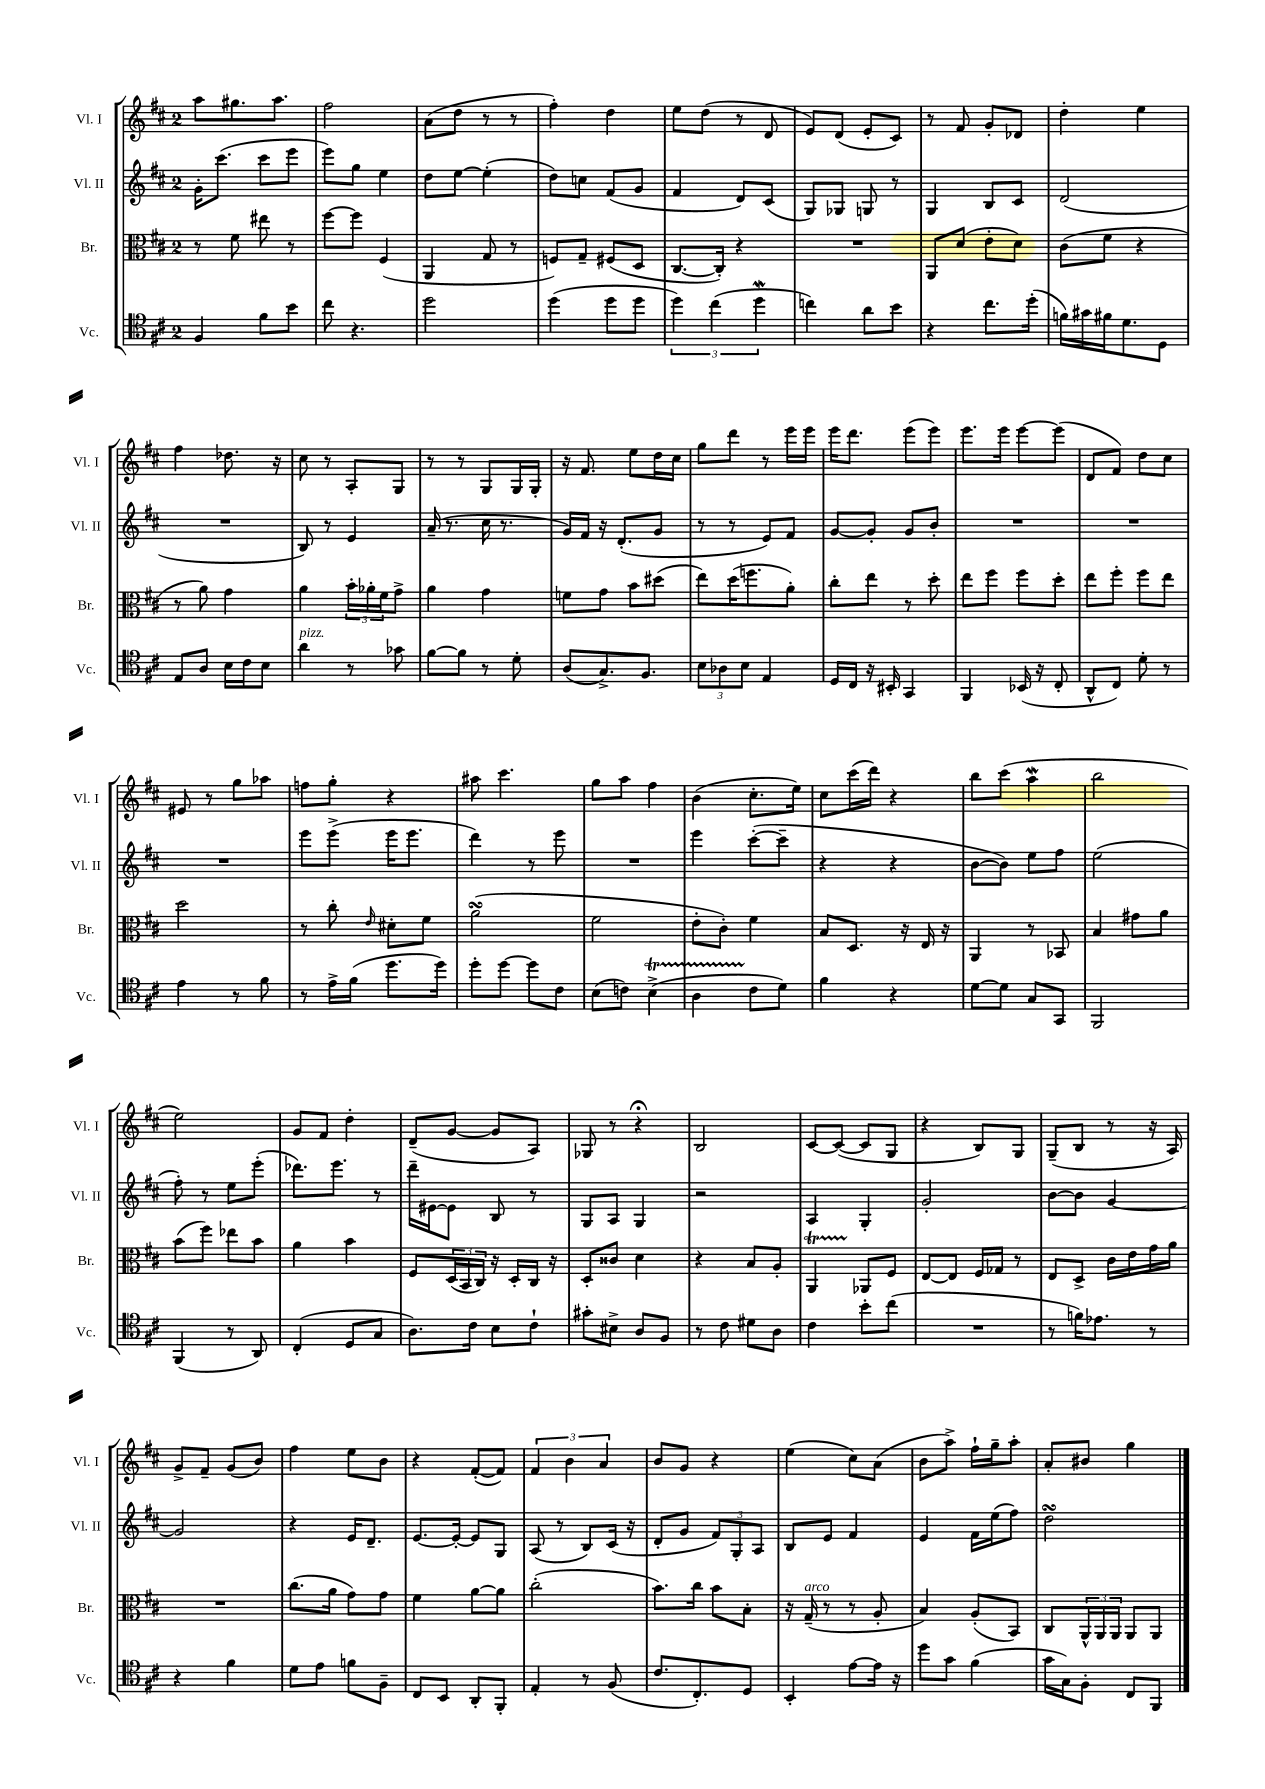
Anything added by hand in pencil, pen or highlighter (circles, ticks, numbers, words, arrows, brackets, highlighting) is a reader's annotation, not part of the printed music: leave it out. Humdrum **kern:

**kern	**kern	**kern	**kern
*staff4	*staff3	*staff2	*staff1
*clefC4	*clefC3	*clefG2	*clefG2
*k[f#c#]	*k[f#c#]	*k[f#c#]	*k[f#c#]
*M2/4	*M2/4	*M2/4	*M2/4
4F#/	8r	16g'\LK	8aa\L
.	.	(8.ccc#\J	.
.	8f#\	.	8.gg#\
8f#\L	8ee#\	8ccc#\L	.
.	.	.	8.aa\J
8b\J	8r	8eee\J	.
=	=	=	=
8cc#\	[8ff#\L	8eee\L)	2ff#\
4.r	8ff#\]J	8gg\J	.
.	(4F#/	4ee\	.
=	=	=	=
2dd\	4AA/	8dd\L	(8a\L
.	.	[8ee\J	8dd\J
.	8G/	(4ee'\]	8r
.	8r	.	8r
=	=	=	=
(4dd\	8F/L)	8dd\L)	4ff#'\)
.	8G~/J	8cc\J	.
8dd\L	(8F#/L	(8f#/L	4dd\
8dd\J	8D/J	8g/J	.
=	=	=	=
6dd\)	[8.C#/L	4f#/	8ee\L
.	.	.	(8dd\J
(6cc#\	.	.	.
.	16C#'/]Jk)	.	.
.	4r	8d/L)	8r
6dd\	.	.	.
.	.	(8c#/J	8d/
=	=	=	=
4cc\)	2r	8G/L)	8e/L)
.	.	8G-/J	(8d/J
8a\L	.	8G/	8e'/L
8b\J	.	8r	8c#/J)
=	=	=	=
4r	8AA/L	4G/	8r
.	(8d/J	.	8f#/
8.cc#\L	8e'\L	8B/L	8g'/L
.	8d\J)	8c#/J	8d-/J
(16dd'\Jk	.	.	.
=	=	=	=
16f\LL)	(8c#\L	(2d/	4dd'\
16g#\	.	.	.
16f#\J	8f#\J	.	.
8.d\	.	.	.
.	4r	.	4ee\
8D\J	.	.	.
=	=	=	=
8E/L	8r	2r	4ff#\
8A/J	8a\)	.	.
16B\LL	4g\	.	8.dd-\
16c#\J	.	.	.
8B\J	.	.	.
.	.	.	16r
=	=	=	=
4a\	4a\	8B/)	8cc#\
.	.	8r	8r
8r	24b'\LL	4e/	8A'/L
.	24a-'\	.	.
.	24f#\J	.	.
8g-\	8g^\J	.	8G/J
=	=	=	=
[8f#\L	4a\	(16a~/	8r
.	.	8.r	.
8f#\]J	.	.	8r
8r	4g\	16cc#\	8G/L
.	.	8.r	.
8d'\	.	.	16G/L
.	.	.	16G'/JJ
=	=	=	=
(8A/L	8f\L	16g/LL)	16r
.	.	16f#/JJ	8.f#/
8.G^/)	8g\J	16r	.
.	.	(8.d'/L	.
.	8b\L	.	8ee\L
8.F#/J	.	.	.
.	(8dd#\J	8g/J	16dd\L
.	.	.	16cc#\JJ
=	=	=	=
12B\L	8ee\L)	8r	8gg\L
12A-\	.	.	.
.	(16dd\K	8r	8ddd\J
12B\J	.	.	.
.	8.ff\	.	.
4E/	.	8e/L)	8r
.	8a'\J)	8f#/J	16eee\LL
.	.	.	16eee\JJ
=	=	=	=
16D/LL	8cc#'\L	[8g/L	16eee\LK
16C#/JJ	.	.	8.ddd\J
16r	8ee\J	8g'/]J	.
16BB#'/	.	.	.
4GG/	8r	8g/L	(8eee\L
.	8dd'\	8b'/J	8eee\J)
=	=	=	=
4FF#/	8ee\L	2r	8.eee\L
.	8ff#\J	.	.
.	.	.	16eee\Jk
(16BB-/	8ff#\L	.	[8eee\L
16r	.	.	.
8C#'/	8dd'\J	.	(8eee\]J
=	=	=	=
8AA^^/L	8ee\L	2r	8d/L
8C#/J)	8ff#'\J	.	8f#/J)
8d'\	8ff#\L	.	8dd\L
8r	8ee\J	.	8cc#\J
=	=	=	=
4e\	2dd\	2r	8e#/
.	.	.	8r
8r	.	.	8gg\L
8f#\	.	.	8aa-\J
=	=	=	=
8r	8r	8eee\L	8ff\L
16e^\LL	8cc#'\	(8eee^\J	8gg'\J
(16f#\JJ	.	.	.
.	16qqe/	.	.
8.dd\L	8d#'\L	16eee\LK	4r
.	.	8.eee\J	.
.	8f#\J	.	.
16dd\Jk)	.	.	.
=	=	=	=
8dd'\L	(2a\	4ddd\)	8aa#\
[8dd\J	.	.	4.ccc#\
8dd\]L	.	8r	.
8c#\J	.	8eee\	.
=	=	=	=
(8B\L	2f#\	2r	8gg\L
8c\J)	.	.	8aa\J
(4B^\	.	.	4ff#\
=	=	=	=
4A\	8e'\L	4eee\	(4b\
.	8c#'\J)	.	.
8c#\L	4f#\	([8ccc#'\L	8.cc#'\L
8d\J)	.	8ccc#~\]J	.
.	.	.	16ee\Jk)
=	=	=	=
4f#\	8B/L	4r	8cc#\L
.	8.D/J	.	(16ccc#\L
.	.	.	16ddd\JJ)
4r	.	4r	4r
.	16r	.	.
.	16E/	.	.
.	16r	.	.
=	=	=	=
[8d\L	4AA/	[8b\L	8bb\L
8d\]J	.	8b\]J)	(8ccc#\J
8G/L	8r	8ee\L	4aa\
8GG/J	8BB-/	8ff#\J	.
=	=	=	=
2FF#/	4B/	(2ee\	2bb\
.	8g#\L	.	.
.	8a\J	.	.
=	=	=	=
(4FF#/	(8b\L	8ff#'\)	2ee\)
.	8ff#\J)	8r	.
8r	8ee-\L	8ee\L	.
8AA/)	8b\J	(8eee'\J	.
=	=	=	=
(4C#'/	4a\	8.ddd-\L)	8g/L
.	.	.	8f#/J
.	.	8.eee\J	.
8D/L	4b\	.	4dd'\
8G/J	.	8r	.
=	=	=	=
8.A\L)	8F#/L	16ddd~\LL	(8d~/L
.	.	[16e#\J	.
.	(24D/L	8e#\]J	[8g/J
.	24BB/	.	.
16c#\Jk	.	.	.
.	24C#/JJ)	.	.
8B\L	16r	8B/	8g/]L
.	16D'/LL	.	.
8c#`\J	16C#/JJ	8r	8A/J)
.	16r	.	.
=	=	=	=
8g#'\L	8D'/L	8G/L	8G-/
8B#^\J	8c##/J	8A/J	8r
8A/L	4d\	4G/	4r;
8F#/J	.	.	.
=	=	=	=
8r	4r	2r	2B/
8c#\	.	.	.
8d#\L	8B/L	.	.
8A\J	8A'/J	.	.
=	=	=	=
4c#\	4AA/	4A/	[8c#/L
.	.	.	(8c#/_J
8b'\L	8AA-/L	4G'/	8c#/]L
(8cc#\J	8F#/J	.	8G/J
=	=	=	=
2r	[8E/L	2g'/	4r
.	8E/]J	.	.
.	16F#/LL	.	8B/L)
.	16G-/JJ	.	.
.	8r	.	8G/J
=	=	=	=
8r	8E/L	[8b\L	(8G~/L
16f\LK)	8D^/J	8b\]J	8B/J
8.e-\J	.	.	.
.	16c#\LL	[4g/	8r
.	16e\	.	.
8r	16g\	.	16r
.	16a\JJ	.	16A/)
=	=	=	=
4r	2r	2g/]	8g^/L
.	.	.	8f#~/J
4f#\	.	.	(8g/L
.	.	.	8b/J)
=	=	=	=
8d\L	(8.cc#\L	4r	4ff#\
8e\J	.	.	.
.	16a\Jk	.	.
8f\L	8g\L)	16e/LK	8ee\L
.	.	8.d~/J	.
8F#~\J	8g\J	.	8b\J
=	=	=	=
8C#/L	4f#\	[8.e/L	4r
8BB/J	.	.	.
.	.	16e'/_Jk	.
8AA'/L	[8a\L	8e/]L	([8f#'/L
8FF#'/J	8a\]J	8G/J	8f#/]J)
=	=	=	=
4E'/	(2cc#'\	(8A/	6f#/
.	.	8r	.
.	.	.	6b\
8r	.	8B/L)	.
.	.	.	6a/
(8F#/	.	(16c#/Jk	.
.	.	16r	.
=	=	=	=
8.c#/L	8.b\L)	8d'/L	8b/L
.	.	8g/J	8g/J
8.C#'/)	16cc#\Jk	.	.
.	8b\L	12f#/L)	4r
.	.	12G'/	.
8D/J	8B'\J	.	.
.	.	12A/J	.
=	=	=	=
4BB'/	16r	8B/L	(4ee\
.	(16G~/	.	.
.	8r	8e/J	.
[8e\L	8r	4f#/	8cc#\L)
16e\]Jk	8A'/	.	(8a\J
16r	.	.	.
=	=	=	=
8dd\L	4B/)	4e/	8b\L
8g\J	.	.	8aa^\J)
(4f#\	(8A'/L	16f#\LL	16ff#`\LL
.	.	(16ee\J	16gg~\J
.	8BB/J)	8ff#\J)	8aa'\J
=	=	=	=
16g\LL	8C#/L	2dd\	8a'/L
16G\J)	.	.	.
8F#'\J	24AA^^/L	.	8b#/J
.	24AA/	.	.
.	24AA/JJ	.	.
8C#/L	8AA/L	.	4gg\
8FF#/J	8AA/J	.	.
==	==	==	==
*-	*-	*-	*-
